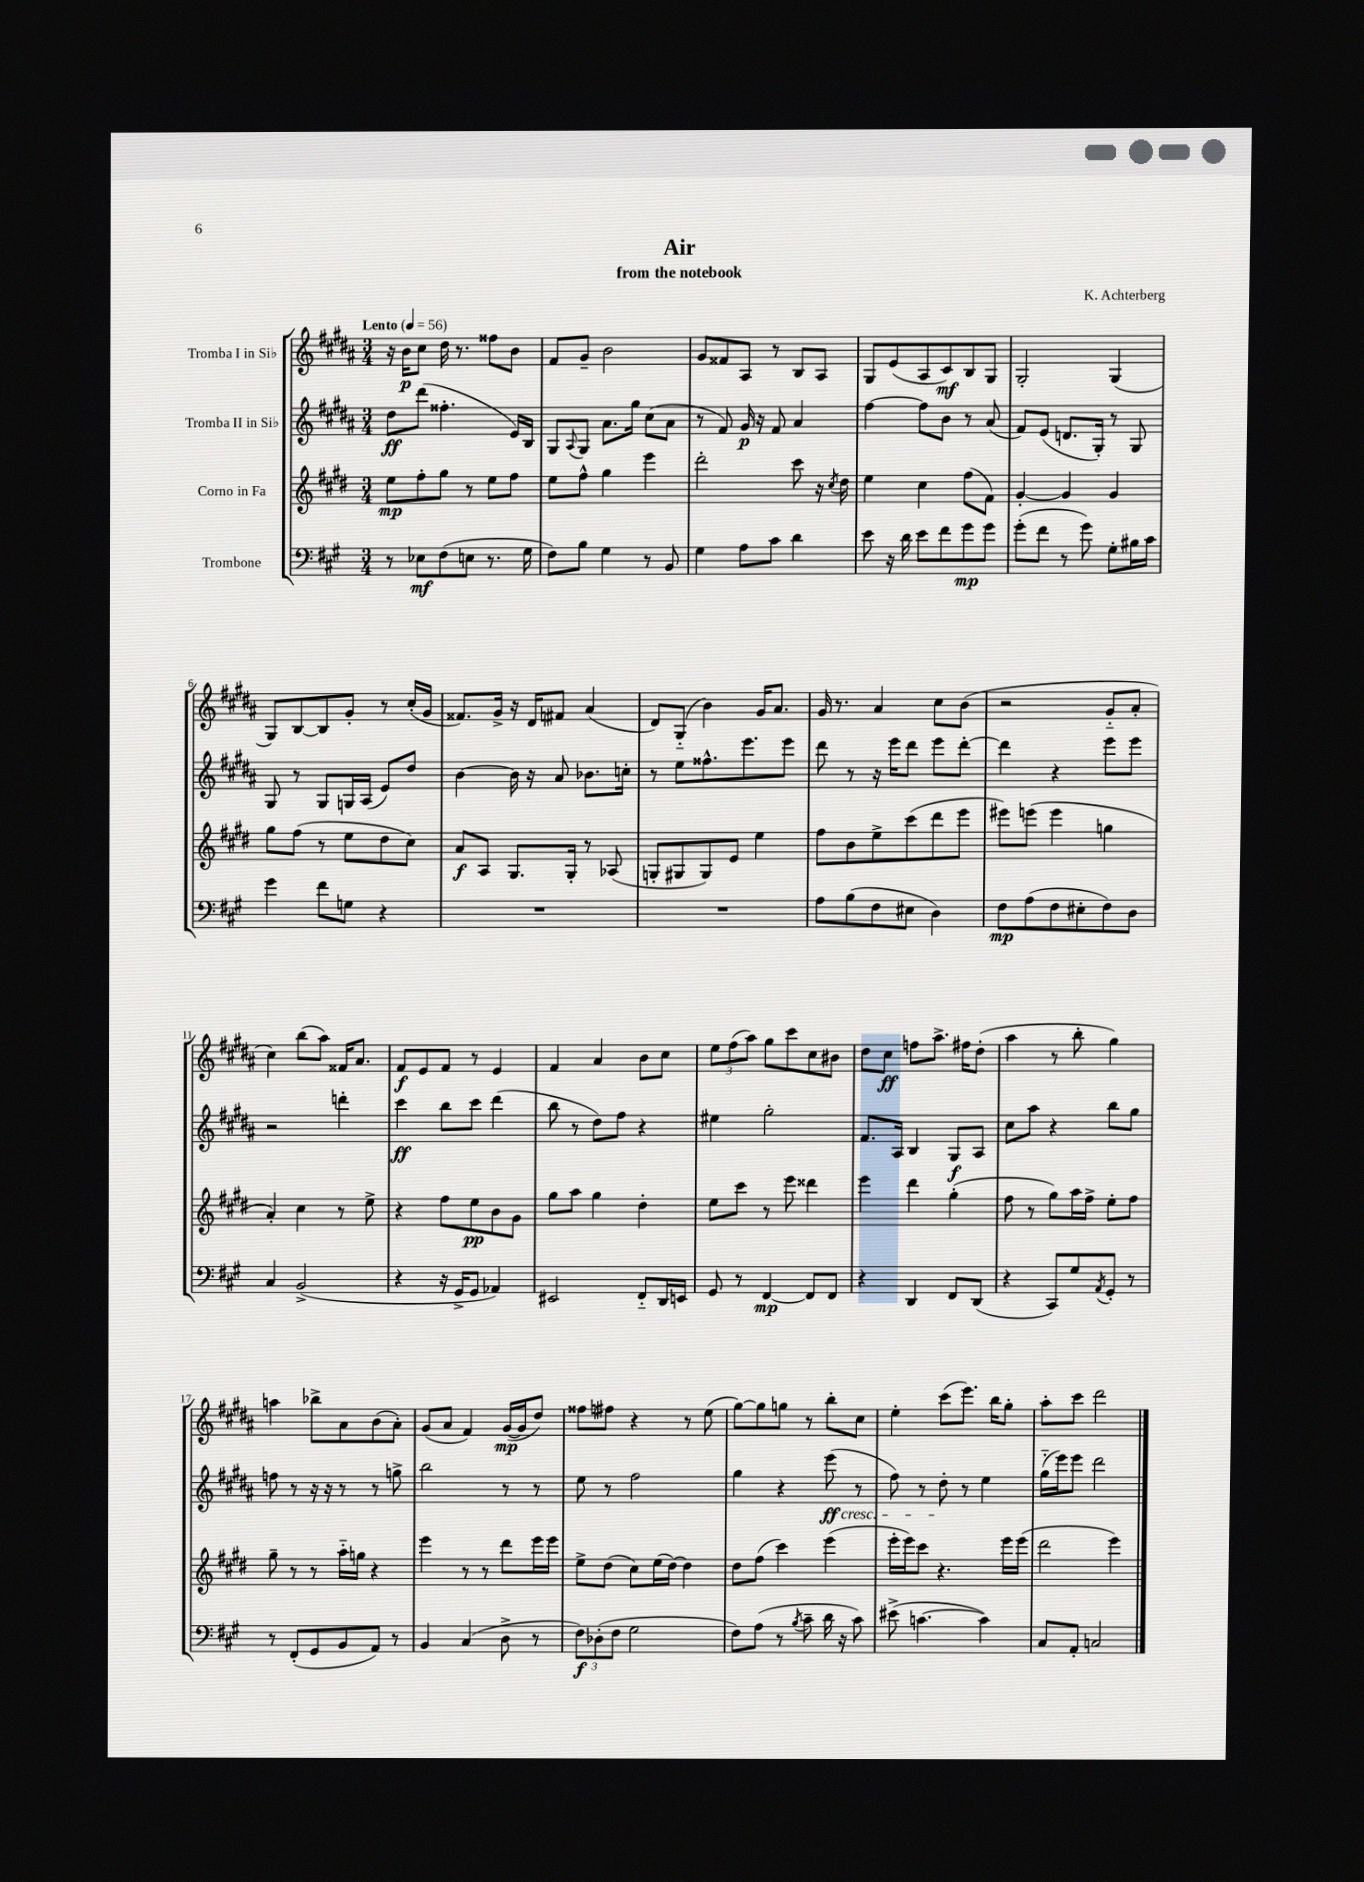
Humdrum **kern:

**kern	**kern	**kern	**kern
*staff4	*staff3	*staff2	*staff1
*clefF4	*clefG2	*clefG2	*clefG2
*k[f#c#g#]	*k[f#c#g#d#]	*k[f#c#g#d#a#]	*k[f#c#g#d#a#]
*M3/4	*M3/4	*M3/4	*M3/4
*MM56	*MM56	*MM56	*MM56
8r	8ee	8dd#	16r
.	.	.	16b
8E-	8ff#'	(8ddd#	8cc#
(8F#	8gg#	4.ff##'	16dd#
.	.	.	8.r
8E	8r	.	.
8.r	8ee	.	8ff##
.	8ff#	16e)	8b
16G#	.	16B	.
=	=	=	=
8F#)	8ee	8G#	8f#
.	.	8qqA#	.
8B	8ff#^^	8G#	8g#~
4G#	4gg#	8.a#	2b
.	.	16gg#	.
8r	4eee	(8cc#	.
8BB	.	8a#	.
=	=	=	=
4G#	2ddd#'	8r	8g#
.	.	8f#)	8f##
8A	.	16g#	8A#
.	.	16r	.
8c#	.	8f#	8r
4d	8ccc#	4a#	8B
.	16r	.	8A#
.	8qcc#	.	.
.	16dd#	.	.
=	=	=	=
8e	4ee	[4ff#	8G#
16r	.	.	(8e
16d	.	.	.
8e	4cc#	8ff#]	8A#
8f#	.	8b	8c#)
8g#	(8ff#	8r	8B
8g#	8f#)	(8a#	8G#
=	=	=	=
(8g#'	[4g#'	8f#)	2G#'
8f#	.	(8e	.
8r	4g#]	8.d	.
8g#)	.	.	.
.	.	16G#')	.
8G#'	4g#	8r	(4G#
16B#	.	8G#	.
16c#	.	.	.
=	=	=	=
4g#	8gg#	8G#	8G#)
.	(8ff#	8r	[8B
8f#	8r	8G#	8B]
8G	8ee	16G	8g#'
.	.	(16A#	.
4r	8dd#	8e)	8r
.	8cc#)	8dd#	(16cc#'
.	.	.	16g#
=	=	=	=
2.r	8a	[4b	8.f##)
.	8A	.	.
.	.	.	16g#^
.	8.G#	16b]	16r
.	.	16r	16d#
.	.	8a#	8f#
.	16G#'	.	.
.	8r	8.b-	(4a#
.	(8A-	.	.
.	.	16cc'	.
=	=	=	=
2.r	8G'	8r	8d#)
.	8G#	8ee	(8G#'~
.	8G#)	8.ff##^^	4b)
.	8e	.	.
.	.	8.eee	.
.	4ee	.	16g#
.	.	.	8.a#
.	.	8eee	.
=	=	=	=
8A	8ff#	8ddd#	16g#
.	.	.	8.r
(8B	8b	8r	.
8F#	8ee^	16r	4a#
.	.	16eee	.
8E#	(8ccc#	8ddd#	.
4D)	8ddd#	8eee	8cc#
.	8eee	[8ddd#'	(8b
=	=	=	=
8F#	8eee#)	4ddd#]	2r
(8A	(8eee	.	.
8F#	4eee	4r	.
8E#'	.	.	.
8F#)	4gg	8eee	8g#'~
8D	.	8eee	8a#'
=	=	=	=
4C#	4a')	2r	4cc#)
(2BB^	4cc#	.	(8bb
.	.	.	8aa#)
.	8r	4ddd'	16f##
.	.	.	8.a#
.	8ee^	.	.
=	=	=	=
4r	4r	4ccc#	8f#
.	.	.	8e
16r	8ff#	8bb	8f#
16GG#^	.	.	.
8GG#	8ee	8ccc#	8r
4AA-)	8b	(4ddd#	4e
.	8g#	.	.
=	=	=	=
2EE#	8gg#	8bb	4f#
.	8aa	8r	.
.	4gg#	8dd#)	4a#
.	.	8ff#	.
8FF#'~	4dd#'	4r	8b
16DD	.	.	8cc#
16EE	.	.	.
=	=	=	=
8GG#	8ee	4ee#	12ee
.	.	.	(12ff#
8r	8ccc#	.	.
.	.	.	12aa#)
[4FF#	8r	2gg#'	8gg#
.	8eee	.	8ccc#
8FF#]	4ddd##	.	8cc#
8FF#	.	.	8b#
=	=	=	=
4r	4eee	8.f#	8dd#
.	.	.	8cc#
.	.	16A#	.
4DD	4ddd#	4B	8ff
.	.	.	8.aa#^
8FF#	(4gg#'	8G#	.
.	.	.	16ff#
(8DD	.	8A#	(8dd#'
=	=	=	=
4r	8ff#	8cc#	4aa#
.	8r	8aa#	.
8CC#)	8gg#)	4r	8r
8G#	16aa	.	8bb'
.	16ff#^	.	.
8qAA	.	.	.
8GG#'	8ee'	8bb	4gg#)
8r	8ff#	8gg#	.
=	=	=	=
8r	8gg#~	8ff	4aa
(8FF#'	8r	8r	.
8GG#	8r	16r	8bb-^
.	.	16r	.
8BB	16aa'~	8r	8a#
.	16gg	.	.
8AA)	4r	8r	(8b
8r	.	8gg^	8a#')
=	=	=	=
4BB	4eee	2bb	(8g#
.	.	.	8a#
(4C#	8r	.	4f#)
.	8r	.	.
8D^	8ddd#	8r	([16g#
.	.	.	16g#]
8r	16eee	8r	8dd#)
.	16eee	.	.
=	=	=	=
12F#)	8ee^	8ee	8ff##
(12D-'	.	.	.
.	(8dd#	8r	8ff#
12F#	.	.	.
2G#	8cc#)	2ff#	4r
.	(16ee	.	.
.	[16dd#)	.	.
.	4dd#]	.	8r
.	.	.	(8ee
=	=	=	=
8F#)	8dd#	4gg#	[8gg#)
(8A	(8ff#	.	8gg#]
8r	4ccc#)	4r	8gg
8qB	.	.	.
8c#~	.	.	8r
16d	(4eee	(8eee	8bb'
16r	.	.	.
8c#)	.	8r	8cc#
=	=	=	=
(8e#^	16eee'	8ff#)	4ee'
.	16eee)	.	.
[4.c	8ccc#	8r	.
.	4.r	8dd#'	(8ccc#
.	.	8r	8.eee)
4c])	.	4ee	.
.	.	.	16bb
.	16eee	.	8gg#'
.	(16eee	.	.
=	=	=	=
8C#	2ddd#	(16gg#'~	8aa#'
.	.	16eee)	.
8AA'	.	8eee	8ccc#
2C	.	2ddd#	2ddd#
.	4eee)	.	.
==	==	==	==
*-	*-	*-	*-
